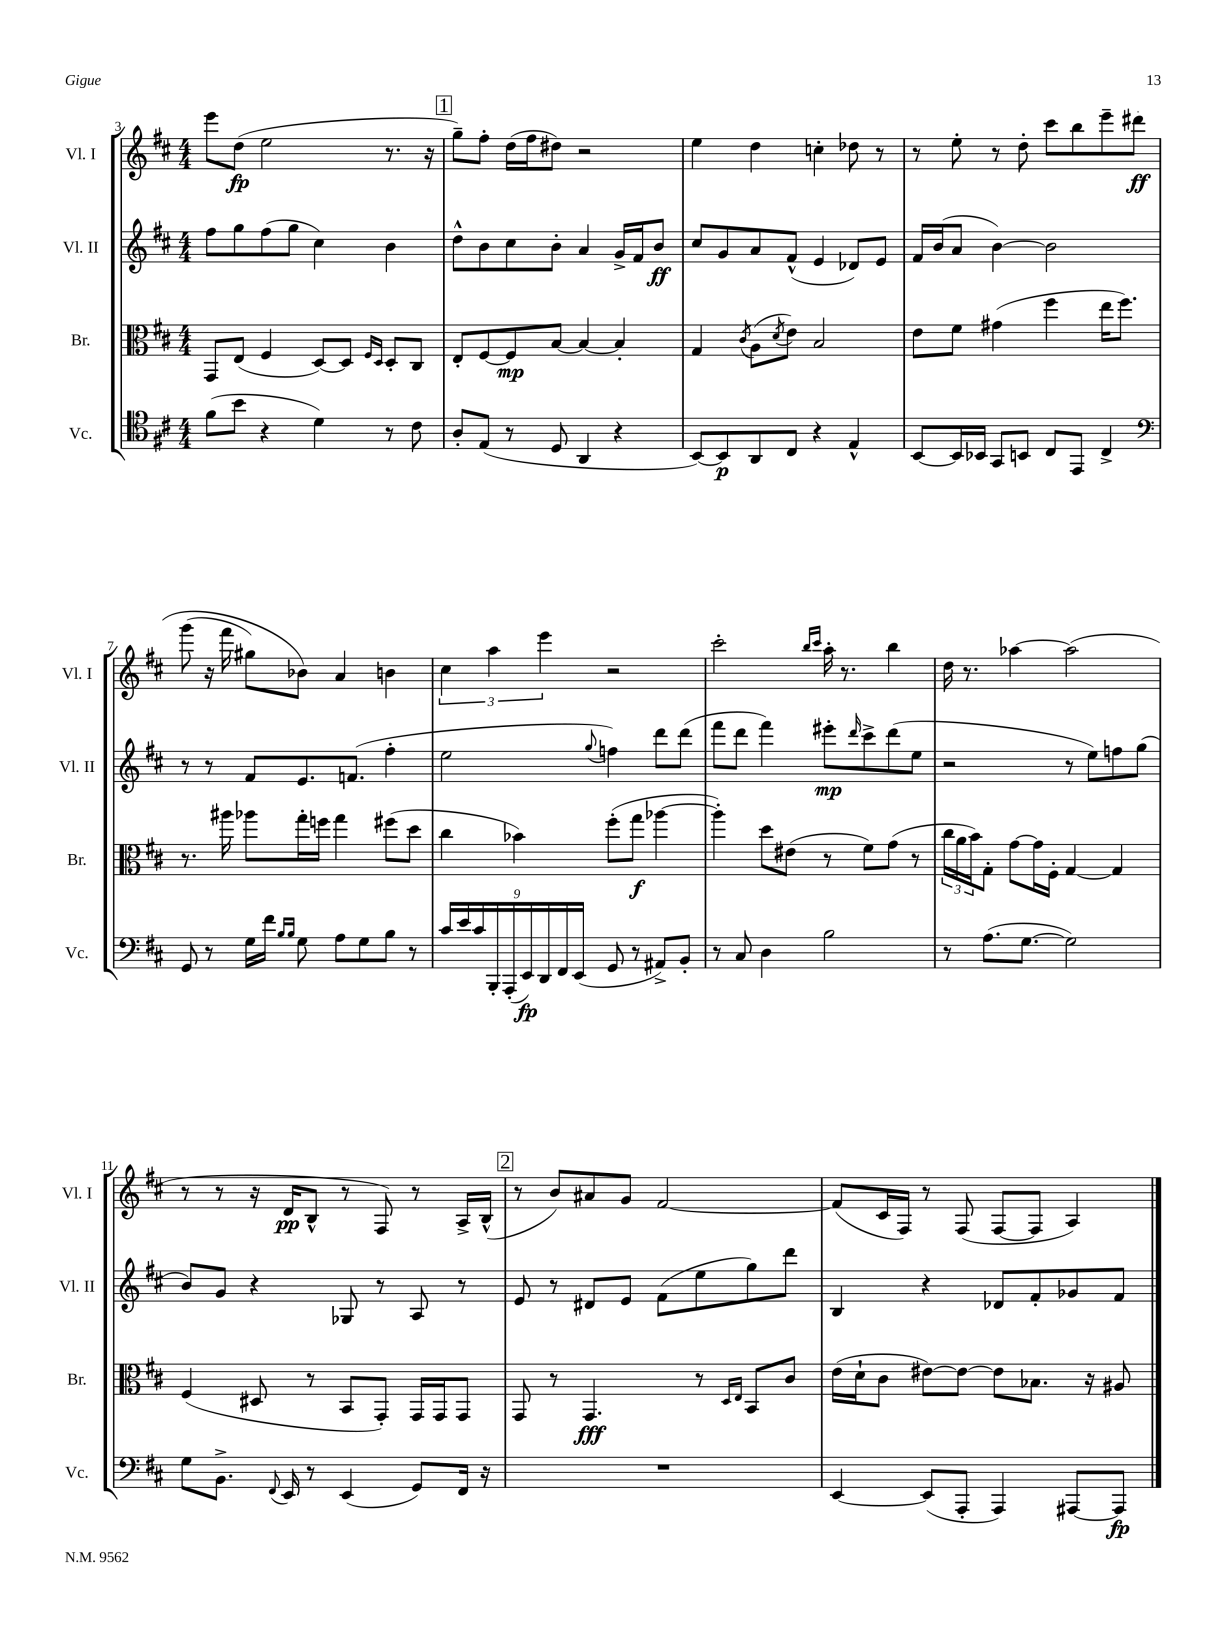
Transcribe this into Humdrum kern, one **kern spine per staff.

**kern	**kern	**kern	**kern
*staff4	*staff3	*staff2	*staff1
*clefC4	*clefC3	*clefG2	*clefG2
*k[f#c#]	*k[f#c#]	*k[f#c#]	*k[f#c#]
*M4/4	*M4/4	*M4/4	*M4/4
(8f#	8GG	8ff#	8eee
8b	(8E	8gg	(8dd
4r	4F#	(8ff#	2ee
.	.	8gg	.
4d)	[8D)	4cc#)	.
.	8D]	.	.
.	16qqF#	.	.
.	16qqD	.	.
8r	8D'	4b	8.r
8c#	8C#	.	.
.	.	.	16r
=	=	=	=
8A'	8E'	8dd^^	8gg~)
(8E	[8F#	8b	8ff#'
8r	8F#]	8cc#	(16dd
.	.	.	16ff#
8D	[8B	8b'	8dd#)
4AA	4B_	4a	2r
4r	4B']	16g^	.
.	.	16f#	.
.	.	8b	.
=	=	=	=
[8BB)	4G	8cc#	4ee
8BB]	.	8g	.
.	8qc#	.	.
8AA	(8A	8a	4dd
.	8qd	.	.
8C#	8e)	(8f#^^	.
4r	2B	4e	4cc'
4E^^	.	8d-)	8dd-
.	.	8e	8r
=	=	=	=
[8BB	8e	16f#	8r
.	.	(16b	.
16BB]	8f#	8a	8ee'
16BB-	.	.	.
8GG	(4g#	[4b)	8r
8BB	.	.	8dd'
8C#	4ff#	2b]	8ccc#
8EE	.	.	8bb
4C#^	16ee	.	8eee~
.	8.ff#)	.	.
.	.	.	&(8ddd#
=	=	=	=
*clefF4	*	*	*
8GG	8.r	8r	(8ggg
8r	.	8r	16r
.	16aa#	.	16fff#
16G	8aa-	8f#	8gg#)
16f#	.	.	.
16qqB	.	.	.
16qqB	.	.	.
8G	16gg'	8.e	8b-&)
.	16ff	.	.
8A	4gg	.	4a
.	.	(8.f	.
8G	.	.	.
8B	(8ff#	4ff#'	4b
8r	8dd	.	.
=	=	=	=
18c#	4cc#	2ee	6cc#
18e	.	.	.
18c#	.	.	.
18BBB'	.	.	6aa
(18AAA'	.	.	.
.	4b-)	.	.
18EE)	.	.	.
18DD	.	.	6eee
18FF#	.	.	.
(18EE	.	.	.
.	.	8qqgg	.
8GG	(8ff#'	4ff)	2r
8r	8gg	.	.
8AA#^)	[4aa-	8ddd	.
8BB'	.	(8ddd	.
=	=	=	=
8r	4aa-'])	8fff#	2ccc#'
8C#	.	8ddd	.
4D	8dd	4fff#)	.
.	(8e#	.	.
.	.	.	16qqbb
.	.	.	16qqccc#
2B	8r	8eee#'	16aa'
.	.	.	8.r
.	.	16qqddd	.
.	8f#)	8ccc#^	.
.	(8g	(8ddd	4bb
.	8r	8ee	.
=	=	=	=
8r	24cc#	2r	16dd
.	24a	.	.
.	.	.	8.r
.	24b)	.	.
(8.A	8G'	.	.
.	[8g	.	[4aa-
[8.G	.	.	.
.	16g]	.	.
.	16F#'	.	.
2G])	[4G	8r	(2aa-]
.	.	8ee)	.
.	4G]	8ff	.
.	.	(8gg	.
=	=	=	=
8G	(4F#	8b)	8r
8.BB^	.	8g	8r
.	8D#	4r	16r
8qqFF#	.	.	.
16EE	.	.	16d
8r	8r	.	8B^^
(4EE	8BB	8G-	8r
.	8GG')	8r	8F#)
8GG)	16GG	8A	8r
.	16GG	.	.
16FF#	8GG	8r	16A^
16r	.	.	(16B^^
=	=	=	=
1r	8GG	8e	8r
.	8r	8r	8b)
.	4.GG	8d#	8a#
.	.	8e	8g
.	.	(8f#	[2f#
.	8r	8ee	.
.	16qqD	.	.
.	16qqE	.	.
.	8BB	8gg)	.
.	8c#	8ddd	.
=	=	=	=
[4EE	(16e	4B	(8f#]
.	16d`	.	.
.	8c#	.	16c#
.	.	.	16F#)
(8EE]	[8e#)	4r	8r
8AAA'	8e#_	.	(8F#
4AAA)	8e#]	8d-	[8F#
.	8.B-	8f#'	8F#]
[8AAA#	.	8g-	4A)
.	16r	.	.
8AAA#]	8A#	8f#	.
==	==	==	==
*-	*-	*-	*-
